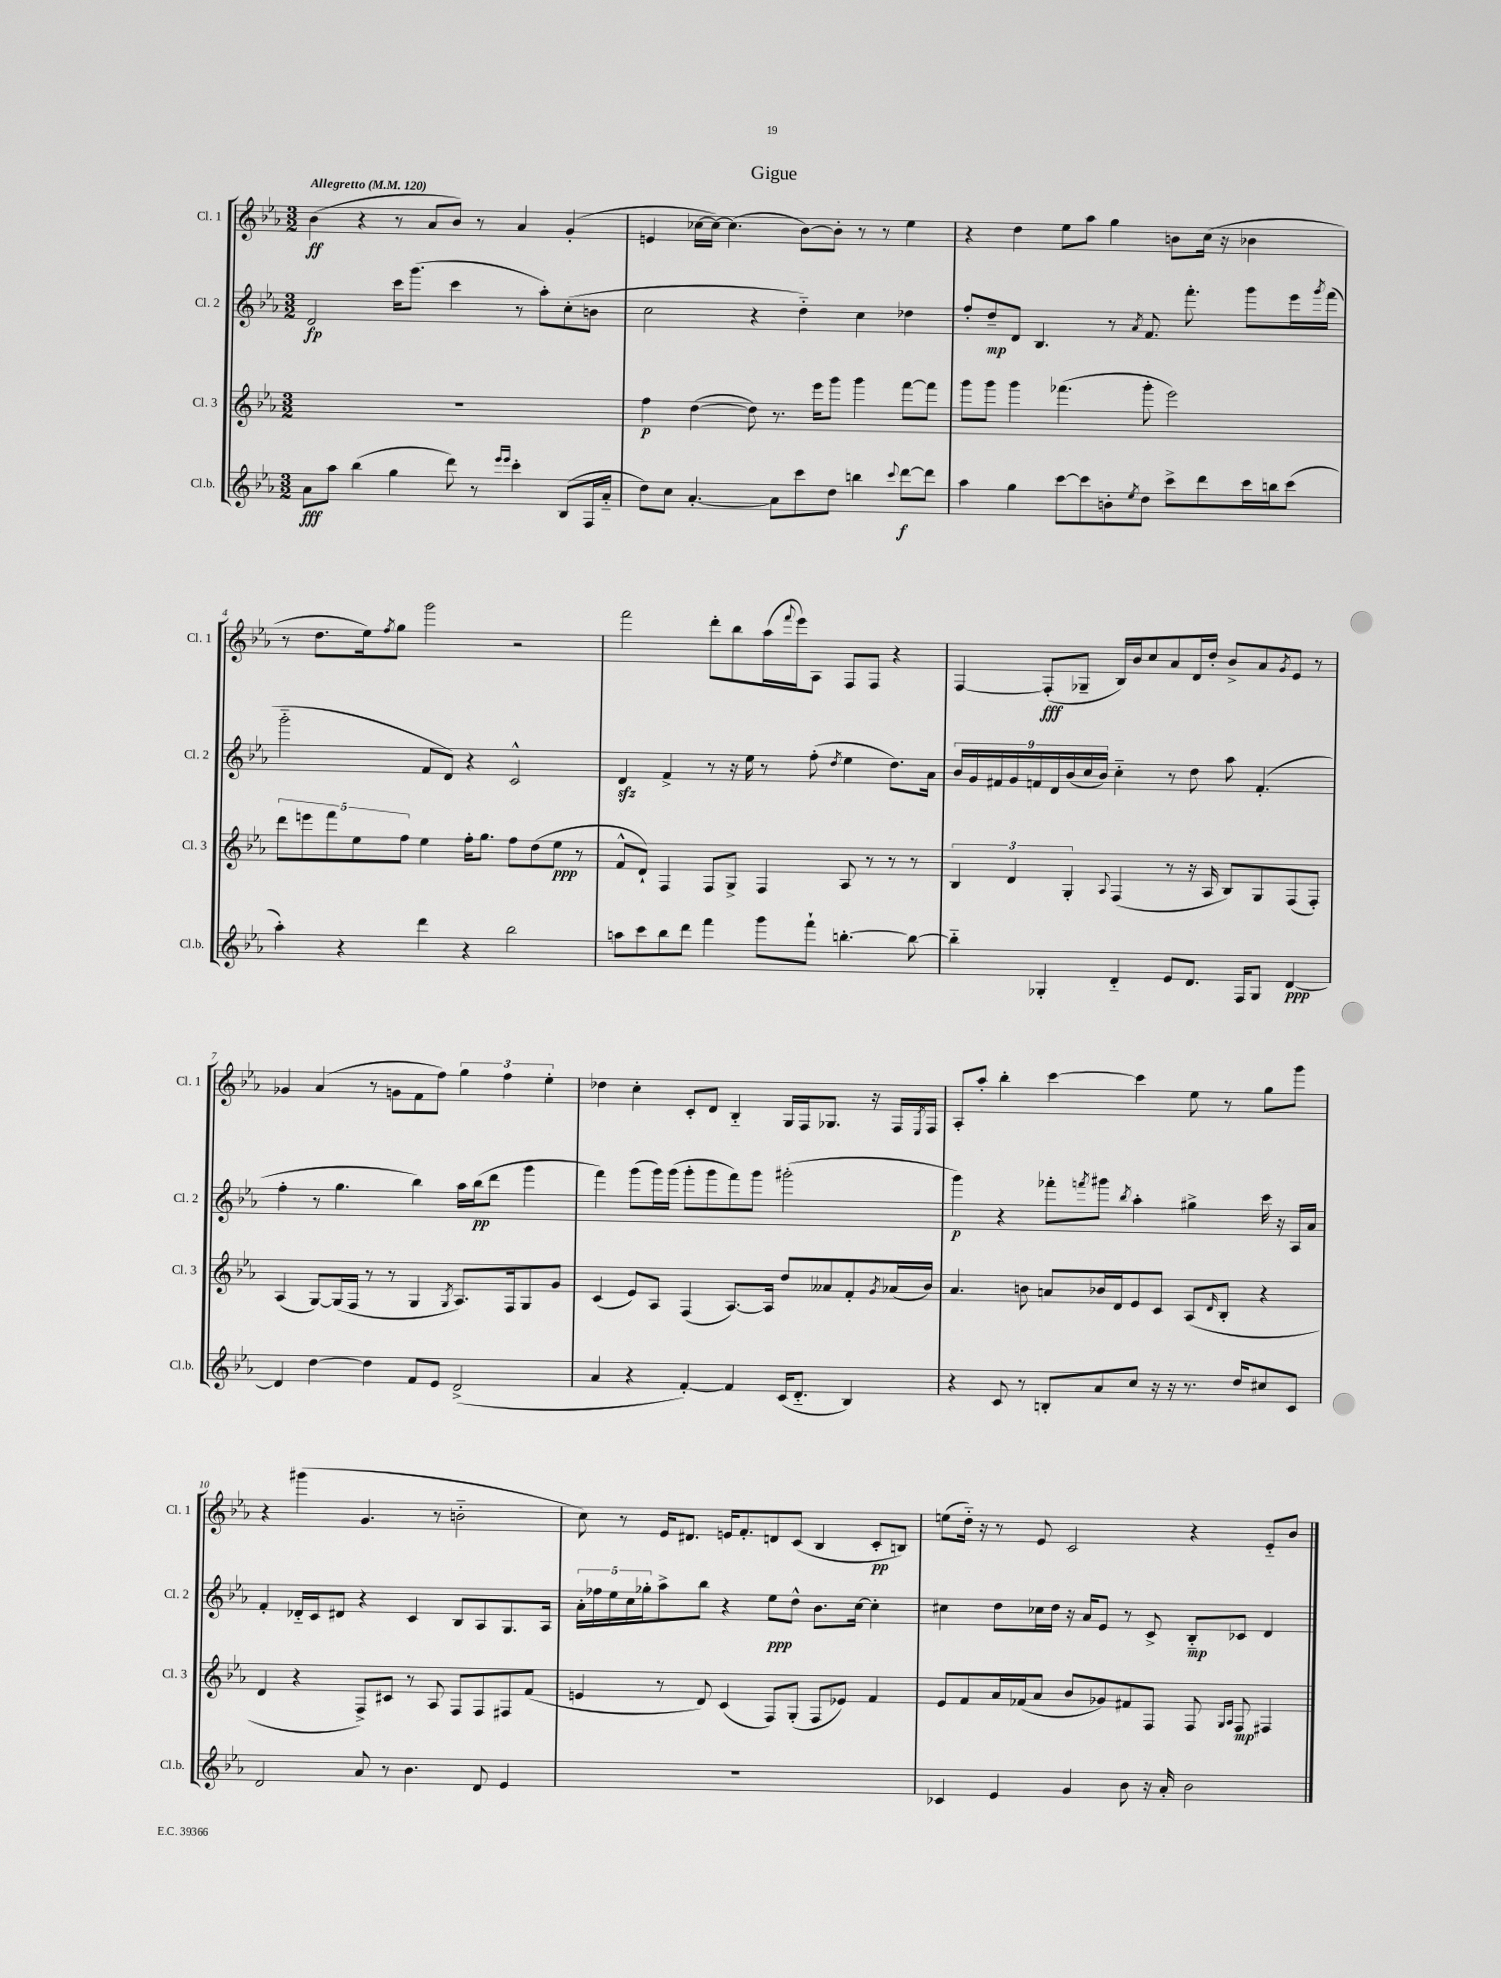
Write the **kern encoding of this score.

**kern	**dynam	**kern	**dynam	**kern	**dynam	**kern	**dynam
*part4	*part4	*part3	*part3	*part2	*part2	*part1	*part1
*staff4	*staff4	*staff3	*staff3	*staff2	*staff2	*staff1	*staff1
*I"Cl.b.	*	*I"Cl. 3	*	*I"Cl. 2	*	*I"Cl. 1	*
*I'Cl.b.	*	*I'Cl. 3	*	*I'Cl. 2	*	*I'Cl. 1	*
*clefG2	*	*clefG2	*	*clefG2	*	*clefG2	*
*k[b-e-a-]	*	*k[b-e-a-]	*	*k[b-e-a-]	*	*k[b-e-a-]	*
*M3/2	*	*M3/2	*	*M3/2	*	*M3/2	*
*MM120	*	*MM120	*	*MM120	*	*MM120	*
=1	=1	=1	=1	=1	=1	=1	=1
!	!	!	!	!	!	!LO:TX:a:B:t=Allegretto	!
8a-\L	fff	1.r	.	2d/	fp	(4b-\	ff
8aa-\J	.	.	.	.	.	.	.
(4bb-\	.	.	.	.	.	4r	.
4gg\	.	.	.	16ccc\KL	.	8r	.
.	.	.	.	(8.ggg\J	.	.	.
.	.	.	.	.	.	8a-/L	.
8ddd\)	.	.	.	4ccc\	.	8b-/J)	.
8r	.	.	.	.	.	8r	.
16qqeee-/LL	.	.	.	.	.	.	.
16qqeee-/JJ	.	.	.	.	.	.	.
4ccc'\	.	.	.	8r	.	4a-/	.
.	.	.	.	8aa-'\L)	.	.	.
(8B-/L	.	.	.	(8cc'\	.	(4g'/	.
16F/L	.	.	.	8bn\J	.	.	.
16a-/JJ	.	.	.	.	.	.	.
=2	=2	=2	=2	=2	=2	=2	=2
8dd\L)	.	4ff\	p	2cc\	.	4en/	.
8cc\J	.	.	.	.	.	.	.
[4.a-'/	.	([4dd\	.	.	.	[16cc-X\LL	.
.	.	.	.	.	.	16cc-\JJ_)	.
.	.	.	.	.	.	(4.cc-\]	.
.	.	8dd\])	.	4r	.	.	.
8a-\L]	.	8.r	.	.	.	.	.
8ccc\	.	.	.	4dd\)	.	[8b-\L)	.
.	.	16eee-\KL	.	.	.	.	.
8dd\J	.	8ggg\J	.	.	.	8b-'\J]	.
4bbn\	.	4ggg\	.	4cc\	.	8r	.
.	.	.	.	.	.	8r	.
8qqccc/	.	.	.	.	.	.	.
[8ddd\L	f	[8fff\L	.	4dd-X\	.	4ee-\	.
8ddd\J]	.	8fff\J]	.	.	.	.	.
=3	=3	=3	=3	=3	=3	=3	=3
4aa-\	.	8ggg\L	.	8ff'/L	.	4r	.
.	.	8ggg\J	.	8dd~/	mp	.	.
4gg\	.	4ggg\	.	8d/J	.	4dd\	.
.	.	.	.	4.B-/	.	.	.
[8ccc\L	.	(4.fff-X\	.	.	.	8ee-\L	.
8ccc\]	.	.	.	.	.	8aa-\J	.
8bn'\	.	.	.	8r	.	4gg\	.
8qee-/	.	.	.	8qa-/	.	.	.
8dd\J	.	8ggg'\	.	8.f/	.	.	.
8ccc^\L	.	2eee-\)	.	.	.	8bn\L	.
.	.	.	.	8.fff'\	.	.	.
8ddd\	.	.	.	.	.	(16cc\Jk	.
.	.	.	.	.	.	16r	.
16ccc\L	.	.	.	8ggg\L	.	4b-X\	.
16bbn\J	.	.	.	.	.	.	.
(8ccc\J	.	.	.	16eee-\L	.	.	.
.	.	.	.	8qggg/	.	.	.
.	.	.	.	(16fff\JJ	.	.	.
!!LO:LB:g=z
=4	=4	=4	=4	=4	=4	=4	=4
4aa-'\)	.	10ddd\L	.	2ggg\	.	8r	.
.	.	10eeen\	.	.	.	.	.
.	.	.	.	.	.	8.dd\L	.
.	.	10fff\	.	.	.	.	.
4r	.	.	.	.	.	.	.
.	.	10ee-\	.	.	.	.	.
.	.	.	.	.	.	16ee-\k)	.
.	.	.	.	.	.	8qff/	.
.	.	.	.	.	.	8gg\J	.
.	.	10ff\J	.	.	.	.	.
4ddd\	.	4ee-\	.	8f/L	.	2ggg\	.
.	.	.	.	8d/J)	.	.	.
4r	.	16ff'\KL	.	4r	.	.	.
.	.	8.gg\J	.	.	.	.	.
2bb-\	.	8ff\L	.	2c^^/	.	2r	.
.	.	(8dd\	.	.	.	.	.
.	.	8ee-\J	ppp	.	.	.	.
.	.	8r	.	.	.	.	.
=5	=5	=5	=5	=5	=5	=5	=5
8aan\L	.	8f^^/L	.	4dzz/	.	2fff\	.
8ccc\	.	8d`/J)	.	.	.	.	.
8bb-\	.	4F/	.	4f^/	.	.	.
8ddd\J	.	.	.	.	.	.	.
4fff\	.	8F/L	.	8r	.	8ddd'\L	.
.	.	8G^/J	.	16r	.	8bb-\	.
.	.	.	.	16ee-\	.	.	.
8ggg\L	.	4F/	.	8r	.	(16aa-\L	.
.	.	.	.	.	.	8qqfff/	.
.	.	.	.	.	.	16eee-\J)	.
8fff`\J	.	.	.	(8ff'\	.	8A-\J	.
.	.	.	.	8qdd/	.	.	.
[4.bbn'\	.	8A-/	.	4ee-\	.	8F/L	.
.	.	8r	.	.	.	8F/J	.
.	.	8r	.	8.dd\L)	.	4r	.
8bb\_	.	8r	.	.	.	.	.
.	.	.	.	16a-\Jk	.	.	.
=6	=6	=6	=6	=6	=6	=6	=6
4bb\]	.	6B-/	.	18b-/LL	.	[4F/	.
.	.	.	.	18g/	.	.	.
.	.	.	.	18f#X/	.	.	.
.	.	6d/	.	18g/	.	.	.
.	.	.	.	18fn/	.	.	.
4G-X'/	.	.	.	.	.	(8F'/L]	fff
.	.	.	.	18d/	.	.	.
.	.	6G'/	.	(18b-/	.	.	.
.	.	.	.	.	.	8G-X~/J	.
.	.	.	.	18cc/	.	.	.
.	.	.	.	18b-/JJ)	.	.	.
.	.	8qqA-/	.	.	.	.	.
4d/	.	(4F/	.	4cc\	.	16B-/LL)	.
.	.	.	.	.	.	16b-/J	.
.	.	.	.	.	.	8cc/	.
8e-/L	.	8r	.	8r	.	8a-/	.
8.d/J	.	16r	.	8dd\	.	16d/L	.
.	.	16A-/	.	.	.	16dd'/JJ	.
.	.	8B-/L)	.	8aa-\	.	8b-^/L	.
16F/KL	.	.	.	.	.	.	.
8G-/J	.	8G/	.	(4.f'/	.	8a-/	.
.	.	.	.	.	.	8qg/	.
[4d/	ppp	(8F/	.	.	.	8e-/J	.
.	.	8F'/J)	.	.	.	8r	.
!!LO:LB:g=z
=7	=7	=7	=7	=7	=7	=7	=7
4d/]	.	(4A-/	.	4ff'\	.	4g-X/	.
[4dd\	.	[8G/L)	.	8r	.	(4a-/	.
.	.	(16G/L]	.	4.gg\	.	.	.
.	.	16F/JJ	.	.	.	.	.
4dd\]	.	8r	.	.	.	8r	.
.	.	8r	.	.	.	8gn\L	.
8f/L	.	4G/	.	4bb-\)	.	8f\	.
8e-/J	.	.	.	.	.	8ff\J)	.
.	.	8qG/	.	.	.	.	.
(2d^/	.	8.A-/L)	.	16aa-\LL	.	6gg\	.
.	.	.	.	(16bb-\J	pp	.	.
.	.	.	.	8ddd\J	.	.	.
.	.	.	.	.	.	6ff\	.
.	.	16F/k	.	.	.	.	.
.	.	8G/	.	4ggg\	.	.	.
.	.	.	.	.	.	6ee-'\	.
.	.	8g/J	.	.	.	.	.
=8	=8	=8	=8	=8	=8	=8	=8
4a-/	.	(4c/	.	4fff\)	.	4dd-X\	.
4r	.	8e-/L)	.	(8ggg\L	.	4cc'\	.
.	.	8A-/J	.	16ggg\L)	.	.	.
.	.	.	.	(16ggg\JJ	.	.	.
[4f'/)	.	(4F/	.	8ggg'\L	.	8c'/L	.
.	.	.	.	8ggg\	.	8d/J	.
4f/]	.	[8.A-/L)	.	8fff\)	.	4B-/	.
.	.	.	.	8ggg\J	.	.	.
.	.	16A-/Jk]	.	.	.	.	.
(16c/KL	.	8dd/L	.	(2ggg#X'\	.	16G/LL	.
8.d/J	.	.	.	.	.	16F/J	.
.	.	8a--X/	.	.	.	8.G-X/J	.
4B-/)	.	8f'/	.	.	.	.	.
.	.	.	.	.	.	16r	.
.	.	8qg/	.	.	.	.	.
.	.	(16a-X/L	.	.	.	16F/LL	.
.	.	.	.	.	.	8qE-/	.
.	.	16b-/JJ)	.	.	.	16F/JJ	.
=9	=9	=9	=9	=9	=9	=9	=9
4r	.	4.a-/	.	4ggg\)	p	8A-'/L	.
.	.	.	.	.	.	8aa-'/J	.
8c/	.	.	.	4r	.	4bb-'\	.
8r	.	8bn\	.	.	.	.	.
8Bn'/L	.	8an/L	.	8fff-X'\L	.	[4ccc\	.
.	.	.	.	8qfffn/	.	.	.
8a-/	.	16b-X/L	.	8ggg#X\J	.	.	.
.	.	16d/J	.	.	.	.	.
.	.	.	.	8qbb-/	.	.	.
8cc/J	.	8e-/	.	4aa-'\	.	4ccc\]	.
16r	.	8c/J	.	.	.	.	.
16r	.	.	.	.	.	.	.
8.r	.	(8A-/L	.	4gg#X^\	.	8ee-\	.
.	.	16qqd/	.	.	.	.	.
.	.	8B-'/J	.	.	.	8r	.
16dd/KL	.	.	.	.	.	.	.
8cc#X/	.	4r	.	16ccc\	.	8gg\L	.
.	.	.	.	16r	.	.	.
8c/J	.	.	.	16A-/LL	.	8ggg\J	.
.	.	.	.	16a-/JJ	.	.	.
!!LO:LB:g=z
=10	=10	=10	=10	=10	=10	=10	=10
2d/	.	4d/	.	4f'/	.	4r	.
.	.	4r	.	16d-X/LL	.	(4ggg#X\	.
.	.	.	.	16c/J	.	.	.
.	.	.	.	8d#X/J	.	.	.
8a-/	.	8F^/L)	.	4r	.	4.g/	.
8r	.	8c#X/J	.	.	.	.	.
4.b-\	.	8r	.	4c/	.	.	.
.	.	8A-/	.	.	.	8r	.
.	.	8F/L	.	8B-/L	.	2bn\	.
8d/	.	8F/	.	8A-/	.	.	.
4e-/	.	8F#X/	.	8.G/	.	.	.
.	.	(8f/J	.	.	.	.	.
.	.	.	.	16A-/Jk	.	.	.
=11	=11	=11	=11	=11	=11	=11	=11
1.r	.	4en/	.	20a-'\LL	.	8cc\)	.
.	.	.	.	20ff-X\	.	.	.
.	.	.	.	20ee-\	.	.	.
.	.	.	.	.	.	8r	.
.	.	.	.	20cc\	.	.	.
.	.	.	.	20gg-X'\J	.	.	.
.	.	8r	.	8aa-^\	.	16e-/KL	.
.	.	.	.	.	.	8.d#X/J	.
.	.	8d/)	.	8bb-\J	.	.	.
.	.	(4c/	.	4r	.	16en/KL	.
.	.	.	.	.	.	8.f'/	.
.	.	8F/L)	.	8ee-\L	ppp	8dn/	.
.	.	(8G'/J	.	8dd^^\J	.	(8c/J	.
.	.	8F/L	.	8.b-\L	.	4B-/	.
.	.	8e-X/J)	.	.	.	.	.
.	.	.	.	[16cc\Jk	.	.	.
.	.	4f/	.	4cc'\]	.	8c'/L	pp
.	.	.	.	.	.	8Bn/J)	.
=12	=12	=12	=12	=12	=12	=12	=12
4c-X/	.	8e-/L	.	4cc#X\	.	(8een\L	.
.	.	8f/	.	.	.	16dd\Jk)	.
.	.	.	.	.	.	16r	.
4e-/	.	16a-/L	.	8dd\L	.	8r	.
.	.	(16f-X/J	.	.	.	.	.
.	.	8a-/J	.	16cc-X\L	.	8e-/	.
.	.	.	.	16dd\JJ	.	.	.
4g/	.	8b-/L	.	16r	.	2c/	.
.	.	.	.	16a-/KL	.	.	.
.	.	8g-X/)	.	8e-/J	.	.	.
8b-\	.	8f#X/	.	8r	.	.	.
16r	.	8F/J	.	8c^/	.	.	.
16a-'/	.	.	.	.	.	.	.
2b-\	.	8F/	.	8B-/L	mp	4r	.
.	.	16qqG/LL	.	.	.	.	.
.	.	16qqA-/JJ	.	.	.	.	.
.	.	8F/	mp	8c-X/J	.	.	.
.	.	4F#X/	.	4d/	.	8e-/L	.
.	.	.	.	.	.	8b-/J	.
==	==	==	==	==	==	==	==
*-	*-	*-	*-	*-	*-	*-	*-
